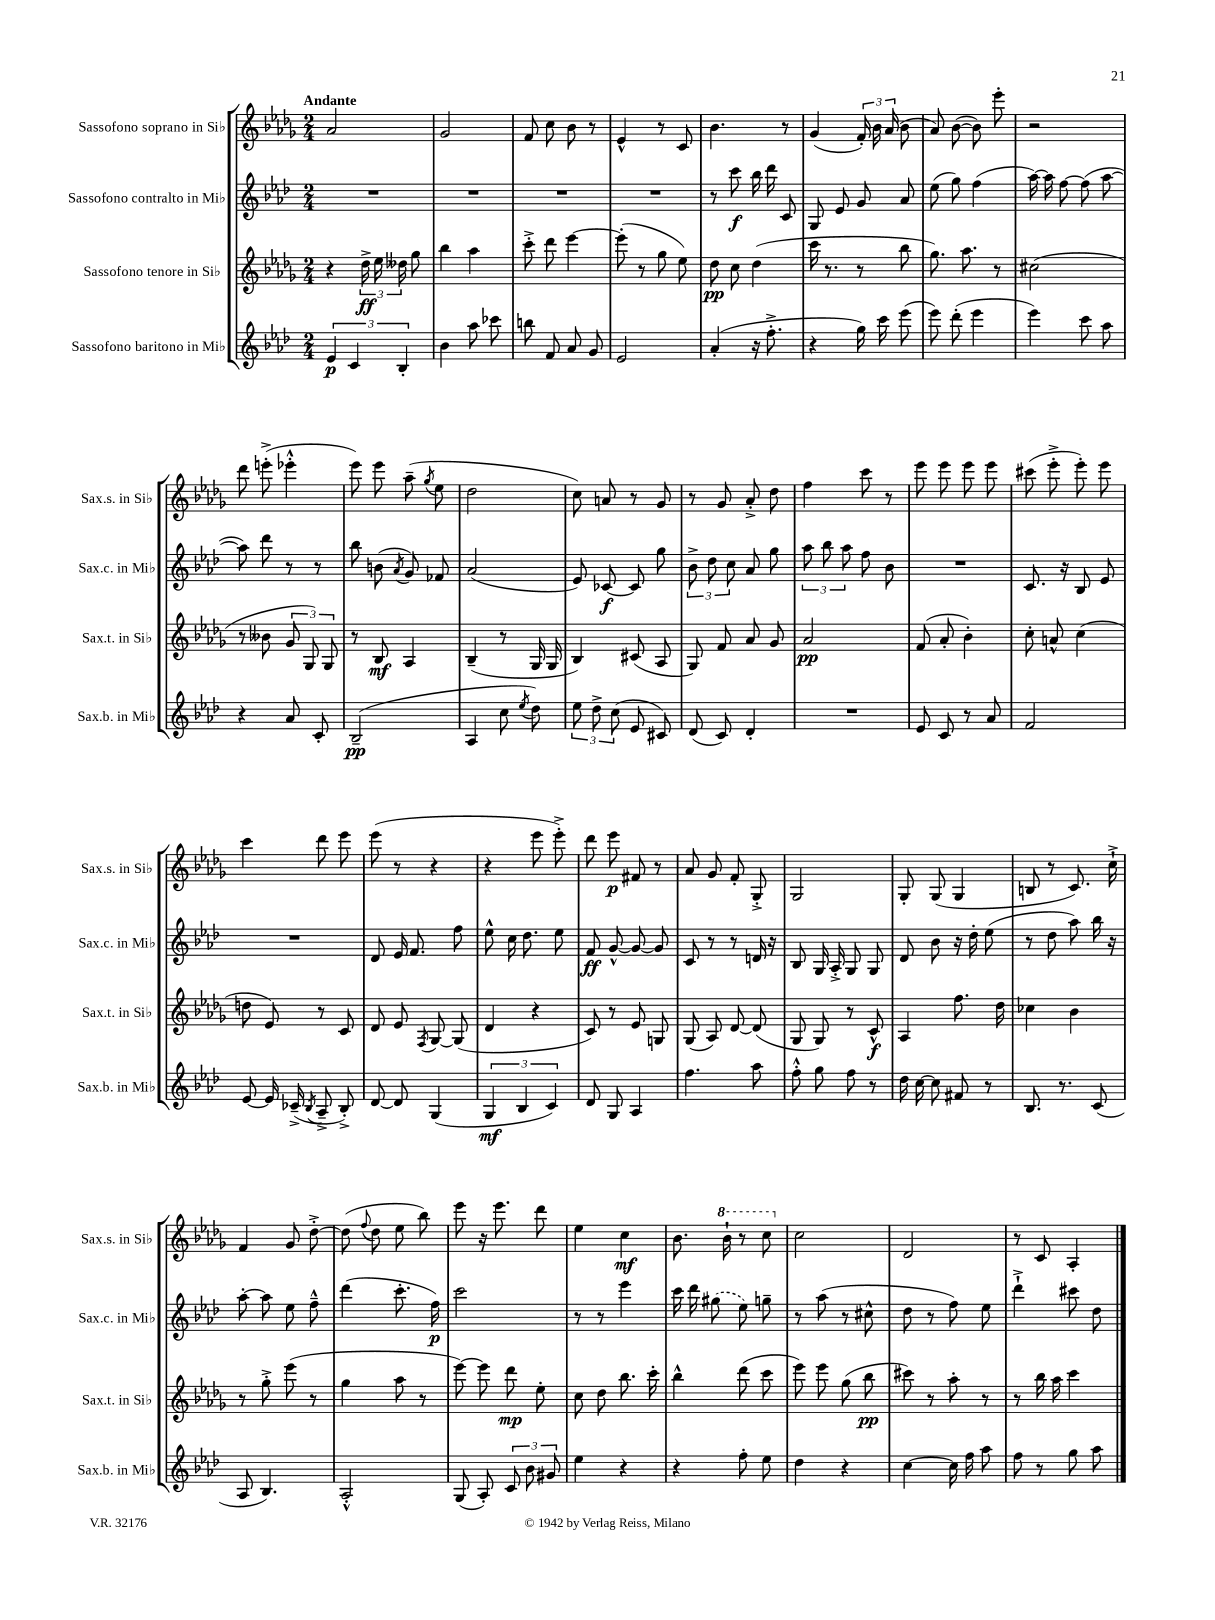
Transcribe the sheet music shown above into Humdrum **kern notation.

**kern	**dynam	**kern	**dynam	**kern	**dynam	**kern	**dynam
*part4	*part4	*part3	*part3	*part2	*part2	*part1	*part1
*staff4	*staff4	*staff3	*staff3	*staff2	*staff2	*staff1	*staff1
*I"Sassofono baritono in Mi♭	*	*I"Sassofono tenore in Si♭	*	*I"Sassofono contralto in Mi♭	*	*I"Sassofono soprano in Si♭	*
*I'Sax.b. in Mi♭	*	*I'Sax.t. in Si♭	*	*I'Sax.c. in Mi♭	*	*I'Sax.s. in Si♭	*
*clefG2	*	*clefG2	*	*clefG2	*	*clefG2	*
*k[b-e-a-d-]	*	*k[b-e-a-d-g-]	*	*k[b-e-a-d-]	*	*k[b-e-a-d-g-]	*
*M2/4	*	*M2/4	*	*M2/4	*	*M2/4	*
=1	=1	=1	=1	=1	=1	=1	=1
!	!	!	!	!	!	!LO:TX:a:B:t=Andante	!
6e-/	p	4r	.	2r	.	2a-/	.
6c/	.	.	.	.	.	.	.
.	.	24dd-^\	ff	.	.	.	.
.	.	24ee-\	.	.	.	.	.
6B-'/	.	24dd--X\	.	.	.	.	.
.	.	8gg-\	.	.	.	.	.
=2	=2	=2	=2	=2	=2	=2	=2
4b-\	.	4bb-\	.	2r	.	2g-/	.
8aa-\	.	4aa-\	.	.	.	.	.
8ccc-X\	.	.	.	.	.	.	.
=3	=3	=3	=3	=3	=3	=3	=3
8bbn\	.	8ccc'^\	.	2r	.	8f/	.
8f/	.	8ddd-\	.	.	.	8cc\	.
8a-/	.	[4eee-\	.	.	.	8b-\	.
8g/	.	.	.	.	.	8r	.
=4	=4	=4	=4	=4	=4	=4	=4
2e-/	.	(8eee-'\]	.	2r	.	4e-^^/	.
.	.	8r	.	.	.	.	.
.	.	8gg-\	.	.	.	8r	.
.	.	8ee-\)	.	.	.	8c/	.
=5	=5	=5	=5	=5	=5	=5	=5
(4a-'/	.	8dd-\	pp	8r	.	4.b-\	.
.	.	8cc\	.	8ccc\	f	.	.
16r	.	(4dd-\	.	16bb-\	.	.	.
8.ff'^\	.	.	.	16ddd-\	.	.	.
.	.	.	.	8c/	.	8r	.
=6	=6	=6	=6	=6	=6	=6	=6
4r	.	16ccc\	.	8G/	.	(4g-/	.
.	.	8.r	.	.	.	.	.
.	.	.	.	8e-/	.	.	.
16gg\)	.	8r	.	8g/	.	24f'/)	.
.	.	.	.	.	.	24b-\	.
16ccc\	.	.	.	.	.	.	.
.	.	.	.	.	.	(24a-/	.
(8eee-\	.	8bb-\	.	8a-/	.	8b-\	.
=7	=7	=7	=7	=7	=7	=7	=7
8eee-\)	.	8.gg-\)	.	(8ee-\	.	8a-/)	.
(8ddd-'\	.	.	.	8gg\)	.	([8b-\	.
.	.	8.aa-\	.	.	.	.	.
4eee-\	.	.	.	(4ff\	.	8b-\])	.
.	.	8r	.	.	.	8eee-'\	.
=8	=8	=8	=8	=8	=8	=8	=8
4eee-\)	.	(2cc#X\	.	[16aa-\)	.	2r	.
.	.	.	.	16aa-\]	.	.	.
.	.	.	.	[8ff\	.	.	.
8ccc\	.	.	.	(8ff\]	.	.	.
8aa-\	.	.	.	[8aa-\	.	.	.
!!LO:LB:g=z
=9	=9	=9	=9	=9	=9	=9	=9
4r	.	8r	.	8aa-\])	.	8ddd-\	.
.	.	8b--X\	.	8ddd-\	.	(8eeen'^\	.
8a-/	.	12g-/	.	8r	.	4eee-X'^^\	.
.	.	12G-/)	.	.	.	.	.
8c'/	.	.	.	8r	.	.	.
.	.	12G-/	.	.	.	.	.
=10	=10	=10	=10	=10	=10	=10	=10
(2B-~/	pp	8r	.	8bb-\	.	8eee-\)	.
.	.	8B-/	mf	(8bn\	.	8eee-\	.
.	.	.	.	8qa-/	.	.	.
.	.	4A-/	.	8g/)	.	(8aa-~\	.
.	.	.	.	.	.	8qgg-/	.
.	.	.	.	8f-X/	.	8ee-\	.
=11	=11	=11	=11	=11	=11	=11	=11
4A-/	.	(4B-~/	.	(2a-/	.	2dd-\	.
8cc\	.	8r	.	.	.	.	.
8qee-/	.	.	.	.	.	.	.
8dd-\)	.	16G-/	.	.	.	.	.
.	.	16G-/	.	.	.	.	.
=12	=12	=12	=12	=12	=12	=12	=12
12ee-\	.	4B-/)	.	8e-/)	.	8cc\)	.
12dd-^\	.	.	.	.	.	.	.
.	.	.	.	[8c-X/	f	8an/	.
(12cc\	.	.	.	.	.	.	.
8e-/	.	(8c#X/	.	8c-/]	.	8r	.
8c#X/)	.	8A-/	.	8gg\	.	8g-/	.
=13	=13	=13	=13	=13	=13	=13	=13
(8d-/	.	8G-/)	.	12b-^\	.	8r	.
.	.	.	.	12dd-\	.	.	.
8c/)	.	8f/	.	.	.	8g-/	.
.	.	.	.	12cc\	.	.	.
4d-'/	.	8a-/	.	8a-/	.	8a-'^/	.
.	.	8g-/	.	8gg\	.	8dd-\	.
=14	=14	=14	=14	=14	=14	=14	=14
2r	.	2a-/	pp	12aa-\	.	4ff\	.
.	.	.	.	12bb-\	.	.	.
.	.	.	.	12aa-\	.	.	.
.	.	.	.	8ff\	.	8ccc\	.
.	.	.	.	8b-\	.	8r	.
=15	=15	=15	=15	=15	=15	=15	=15
8e-/	.	(8f/	.	2r	.	8eee-\	.
8c/	.	8a-'/	.	.	.	8eee-\	.
8r	.	4b-'\)	.	.	.	8eee-\	.
8a-/	.	.	.	.	.	8eee-\	.
=16	=16	=16	=16	=16	=16	=16	=16
2f/	.	8cc'\	.	8.c/	.	(8ccc#X\	.
.	.	8an^^/	.	.	.	8eee-'^\	.
.	.	.	.	16r	.	.	.
.	.	(4cc\	.	8B-/	.	8eee-'\)	.
.	.	.	.	8e-/	.	8eee-\	.
!!LO:LB:g=z
=17	=17	=17	=17	=17	=17	=17	=17
[8e-/	.	8ddn\	.	2r	.	4ccc\	.
16e-/]	.	8e-/)	.	.	.	.	.
(16c-X~^/	.	.	.	.	.	.	.
8qB-/	.	.	.	.	.	.	.
8A-~^/	.	8r	.	.	.	8ddd-\	.
8B-'^/)	.	8c/	.	.	.	8eee-\	.
=18	=18	=18	=18	=18	=18	=18	=18
[8d-/	.	8d-/	.	8d-/	.	(8eee-\	.
8d-/]	.	8e-/	.	16e-/	.	8r	.
.	.	.	.	8.f/	.	.	.
.	.	8qF/	.	.	.	.	.
(4G/	.	[8G-/	.	.	.	4r	.
.	.	(8G-/]	.	8ff\	.	.	.
=19	=19	=19	=19	=19	=19	=19	=19
6G/	mf	4d-/	.	8ee-^^\	.	4r	.
.	.	.	.	16cc\	.	.	.
6B-/	.	.	.	.	.	.	.
.	.	.	.	8.dd-\	.	.	.
.	.	4r	.	.	.	8eee-\	.
6c/)	.	.	.	.	.	.	.
.	.	.	.	8ee-\	.	8eee-'^\)	.
=20	=20	=20	=20	=20	=20	=20	=20
8d-/	.	8c/)	.	8f/	ff	8ddd-\	.
8G/	.	8r	.	[8g^^/	.	8eee-\	p
4A-/	.	8e-/	.	8g/_	.	8f#X/	.
.	.	8Gn/	.	8g/]	.	8r	.
=21	=21	=21	=21	=21	=21	=21	=21
4.ff\	.	(8G-/	.	8c/	.	8a-/	.
.	.	8A-/)	.	8r	.	8g-/	.
.	.	[8d-/	.	8r	.	8f'/	.
8aa-\	.	(8d-/]	.	16dn/	.	8G-'^/	.
.	.	.	.	16r	.	.	.
=22	=22	=22	=22	=22	=22	=22	=22
8ff'^^\	.	8G-/	.	8B-/	.	2G-/	.
8gg\	.	8G-/)	.	16G/	.	.	.
.	.	.	.	16A-'^/	.	.	.
8ff\	.	8r	.	8G/	.	.	.
8r	.	8c^^/	f	8G/	.	.	.
=23	=23	=23	=23	=23	=23	=23	=23
16dd-\	.	4A-/	.	8d-/	.	8G-'/	.
[16cc\	.	.	.	.	.	.	.
8cc\]	.	.	.	8b-\	.	(8G-/	.
8f#X/	.	8.ff\	.	16r	.	4G-/	.
.	.	.	.	16dd-'\	.	.	.
8r	.	.	.	(8ee-\	.	.	.
.	.	16dd-\	.	.	.	.	.
=24	=24	=24	=24	=24	=24	=24	=24
8.B-/	.	4cc-X\	.	8r	.	8Bn/	.
.	.	.	.	8dd-\	.	8r	.
8.r	.	.	.	.	.	.	.
.	.	4b-\	.	8aa-\)	.	8.c/)	.
(8c/	.	.	.	16bb-\	.	.	.
.	.	.	.	16r	.	16cc`^\	.
!!LO:LB:g=z
=25	=25	=25	=25	=25	=25	=25	=25
8A-/	.	8r	.	[8aa-'\	.	4f/	.
4.B-/)	.	8gg-'^\	.	8aa-\]	.	.	.
.	.	(8eee-\	.	8ee-\	.	8g-/	.
.	.	8r	.	8ff~^^\	.	[8dd-'^\	.
=26	=26	=26	=26	=26	=26	=26	=26
2A-'^^/	.	4gg-\	.	(4ddd-\	.	(8dd-\]	.
.	.	.	.	.	.	8qqff/	.
.	.	.	.	.	.	8dd-\	.
.	.	8aa-\	.	8.ccc'\	.	8ee-\	.
.	.	8r	.	.	.	8bb-\)	.
.	.	.	.	16ff\)	p	.	.
=27	=27	=27	=27	=27	=27	=27	=27
(8G/	.	[8eee-\)	.	2ccc\	.	8eee-\	.
8A-'/)	.	8eee-\]	.	.	.	16r	.
.	.	.	.	.	.	8.eee-\	.
12c/	.	8ddd-\	mp	.	.	.	.
12b-\	.	.	.	.	.	.	.
.	.	8ee-'\	.	.	.	8ddd-\	.
12g#X/	.	.	.	.	.	.	.
=28	=28	=28	=28	=28	=28	=28	=28
4ee-\	.	8cc\	.	8r	.	4ee-\	.
.	.	8dd-\	.	8r	.	.	.
4r	.	8.bb-\	.	4eee-\	.	4cc\	mf
.	.	16ccc'\	.	.	.	.	.
=29	=29	=29	=29	=29	=29	=29	=29
4r	.	4bb-^^\	.	16ccc\	.	8.b-\	.
.	.	.	.	16ddd-\	.	.	.
.	.	.	.	(8gg#X\	.	.	.
*	*	*	*	*	*	*8va	*
.	.	.	.	.	.	16bb-`\	.
8ff'\	.	(8ddd-\	.	8ee-\)	.	8r	.
8ee-\	.	8ccc\	.	8ggn~\	.	8ccc\	.
=30	=30	=30	=30	=30	=30	=30	=30
*	*	*	*	*	*	*X8va	*
4dd-\	.	8eee-\)	.	8r	.	2cc\	.
.	.	8eee-\	.	(8aa-\	.	.	.
4r	.	(8gg-\	.	8r	.	.	.
.	.	8bb-\	pp	8cc#X^^\	.	.	.
=31	=31	=31	=31	=31	=31	=31	=31
[4cc\	.	8ccc#X\)	.	8dd-\	.	2d-/	.
.	.	8r	.	8r	.	.	.
16cc\]	.	8aa-'\	.	8ff\)	.	.	.
16ff\	.	.	.	.	.	.	.
8aa-\	.	8r	.	8ee-\	.	.	.
=32	=32	=32	=32	=32	=32	=32	=32
8ff\	.	8r	.	4ddd-`^\	.	8r	.
8r	.	16bb-\	.	.	.	8c/	.
.	.	16aa-\	.	.	.	.	.
8gg\	.	4ccc\	.	8ccc#X\	.	4A-'/	.
8aa-\	.	.	.	8dd-\	.	.	.
==	==	==	==	==	==	==	==
*-	*-	*-	*-	*-	*-	*-	*-
